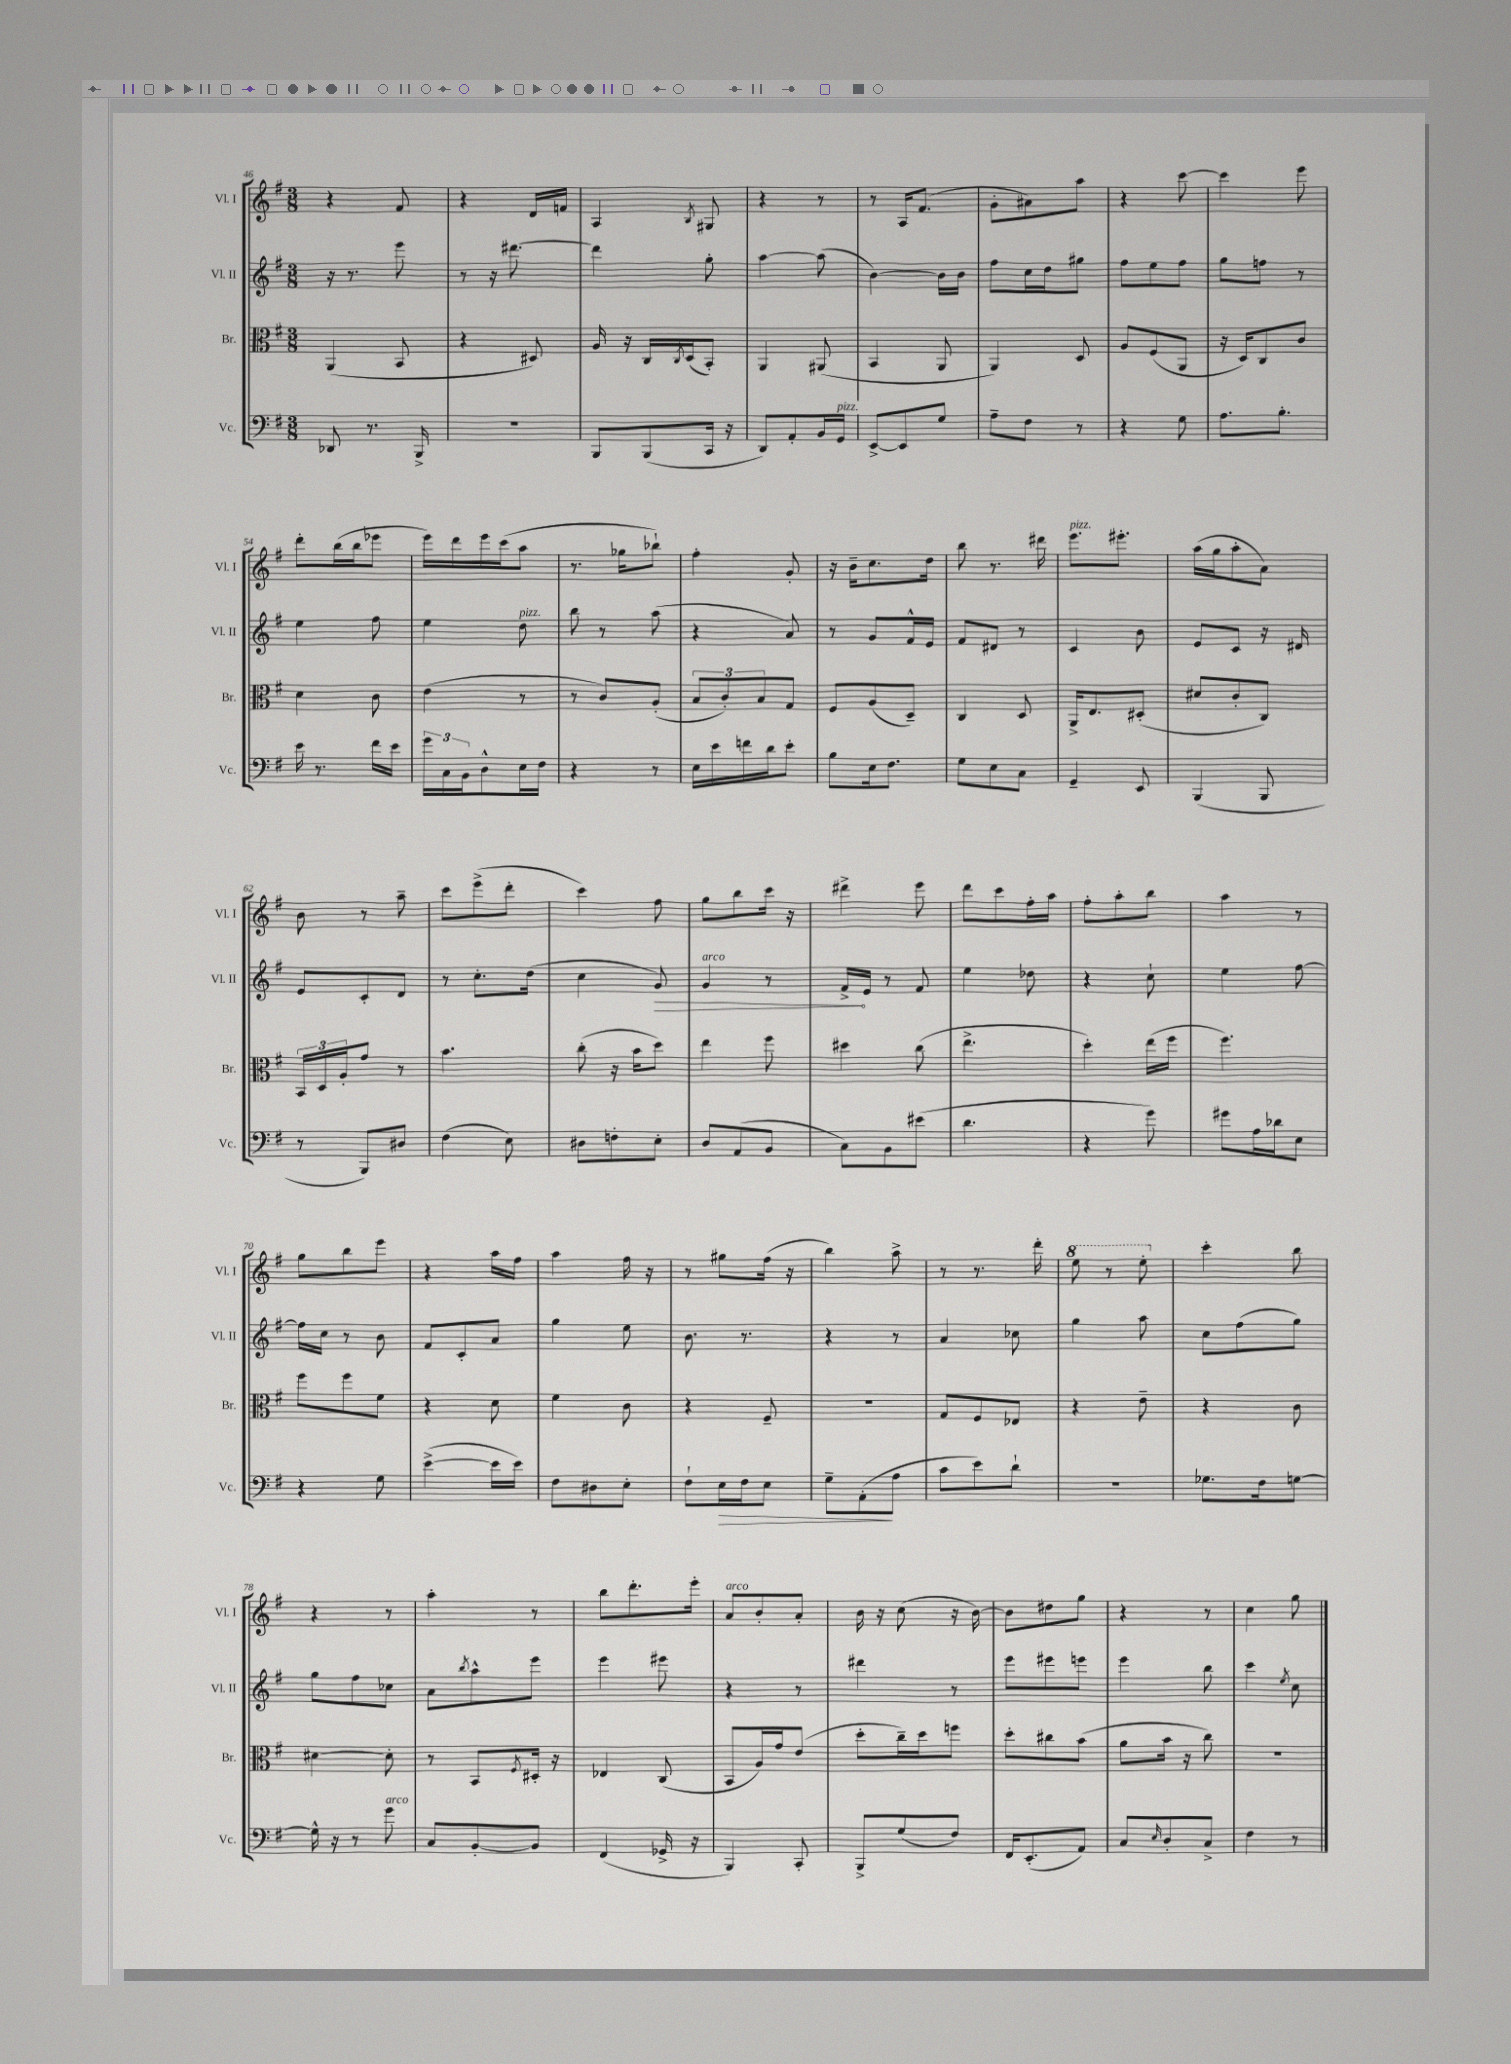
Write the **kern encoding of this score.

**kern	**dynam	**kern	**kern	**dynam	**kern
*part4	*part4	*part3	*part2	*part2	*part1
*staff4	*staff4	*staff3	*staff2	*staff2	*staff1
*I"Vc.	*	*I"Br.	*I"Vl. II	*	*I"Vl. I
*I'Vc.	*	*I'Br.	*I'Vl. II	*	*I'Vl. I
*clefF4	*	*clefC3	*clefG2	*	*clefG2
*k[f#]	*	*k[f#]	*k[f#]	*	*k[f#]
*M3/8	*	*M3/8	*M3/8	*	*M3/8
=46	=46	=46	=46	=46	=46
8DD-X/	.	(4AA/	16r	.	4r
.	.	.	8.r	.	.
8.r	.	.	.	.	.
.	.	8BB/	8eee\	.	8f#/
16BBB^/	.	.	.	.	.
=47	=47	=47	=47	=47	=47
4.r	.	4r	8r	.	4r
.	.	.	16r	.	.
.	.	.	[8.ddd#X\	.	.
.	.	8D#X/)	.	.	16d/LL
.	.	.	.	.	16fn/JJ
=48	=48	=48	=48	=48	=48
8BBB/L	.	16A/	4ddd#\]	.	4A/
.	.	16r	.	.	.
(8BBB/	.	16C/LL	.	.	.
.	.	8qC/	.	.	.
.	.	(16D/J	.	.	.
.	.	.	.	.	8qB/
16CC/Jk	.	8BB'/J)	8gg'\	.	8G#X/
16r	.	.	.	.	.
=49	=49	=49	=49	=49	=49
8DD/L)	.	4AA/	[4aa\	.	4r
8AA'/	.	.	.	.	.
16BB/L	.	(8AA#X/	(8aa\]	.	8r
!LO:TX:a:i:t=pizz.	!	!	!	!	!
16GG/JJ	.	.	.	.	.
=50	=50	=50	=50	=50	=50
[8EE^/L	.	4BB/	[4b\)	.	8r
8EE/]	.	.	.	.	16A/KL
.	.	.	.	.	(8.f#/J
8G/J	.	8AA/	16b\LL]	.	.
.	.	.	16b\JJ	.	.
=51	=51	=51	=51	=51	=51
8A~\L	.	4AA/)	8ff#\L	.	8g'\L
8F#\J	.	.	16cc\L	.	8a#X\)
.	.	.	16dd\J	.	.
8r	.	8D/	8gg#X\J	.	8aa\J
=52	=52	=52	=52	=52	=52
4r	.	8A/L	8ff#\L	.	4r
.	.	(8F#/	8ee\	.	.
8G\	.	8AA/J	8ff#\J	.	[8ccc\
=53	=53	=53	=53	=53	=53
8.A\L	.	16r	8gg\L	.	4ccc\]
.	.	16D/KL)	.	.	.
.	.	8C/	8ffn\J	.	.
8.B'\J	.	.	.	.	.
.	.	8c/J	8r	.	8eee\
!!LO:LB:g=z
=54	=54	=54	=54	=54	=54
16e\	.	4d\	4ee\	.	8ddd'\L
8.r	.	.	.	.	.
.	.	.	.	.	(16bb\L
.	.	.	.	.	16bb\J
16f#\LL	.	8c\	8ff#\	.	8eee-X\J
16e\JJ	.	.	.	.	.
=55	=55	=55	=55	=55	=55
24g\LL	.	(4e\	4ee\	.	16eee\LL)
24C\	.	.	.	.	.
.	.	.	.	.	16ddd\
24BB\J	.	.	.	.	.
8D^^\	.	.	.	.	16eee\
.	.	.	.	.	(16ccc\J
!	!	!	!LO:TX:a:i:t=pizz.	!	!
16E\L	.	8r	8dd\	.	8aa\J
16F#\JJ	.	.	.	.	.
=56	=56	=56	=56	=56	=56
4r	.	8r	8bb\	.	8.r
.	.	8c/L)	8r	.	.
.	.	.	.	.	16gg-X\KL
8r	.	(8A'/J	(8aa\	.	8bb-X`\J)
=57	=57	=57	=57	=57	=57
16E\LL	.	12B/L	4r	.	4ff#'\
16e\	.	.	.	.	.
.	.	12c'/)	.	.	.
16fn\	.	.	.	.	.
.	.	12B/	.	.	.
16d\J	.	.	.	.	.
8e'\J	.	8G/J	8a/)	.	8g'/
=58	=58	=58	=58	=58	=58
8B\L	.	8F#/L	8r	.	16r
.	.	.	.	.	16b~\KL
16E\k	.	(8A/	8g/L	.	8.cc\
8.F#\J	.	.	.	.	.
.	.	8D~/J)	16f#^^/L	.	.
.	.	.	16e/JJ	.	16dd\Jk
=59	=59	=59	=59	=59	=59
8G\L	.	4C/	8f#/L	.	8bb\
8E\	.	.	8d#X/J	.	8.r
8C\J	.	8D/	8r	.	.
.	.	.	.	.	16ddd#X\
=60	=60	=60	=60	=60	=60
!	!	!	!	!	!LO:TX:a:i:t=pizz.
4GG~/	.	16AA^/KL	4c/	.	8.eee\L
.	.	8.E/	.	.	.
.	.	.	.	.	8.eee#X'\J
8EE/	.	(8D#X'/J	8b\	.	.
=61	=61	=61	=61	=61	=61
(4BBB/	.	8d#X/L	8e/L	.	(16aa\LL
.	.	.	.	.	16gg\J
.	.	8c'/	8c/J	.	8aa'\
8BBB/	.	8C/J)	16r	.	8a\J)
.	.	.	16d#X/	.	.
!!LO:LB:g=z
=62	=62	=62	=62	=62	=62
8r	.	24BB/LL	8e/L	.	8b\
.	.	24D/	.	.	.
.	.	24A'/J	.	.	.
8BBB/L)	.	8g/J	8c'/	.	8r
8D#X/J	.	8r	8d/J	.	8aa~\
=63	=63	=63	=63	=63	=63
(4F#\	.	4.b\	8r	.	8ccc\L
.	.	.	8.cc'\L	.	(8eee^\
8E\)	.	.	.	.	8ddd'\J
.	.	.	(16dd\Jk	.	.
=64	=64	=64	=64	=64	=64
8D#X\L	.	(8cc'\	4cc\	.	4ccc\)
8Fn'\	.	16r	.	.	.
.	.	16b\KL	.	.	.
!	!	!	!	!LO:HP:b	!
8E'\J	.	8dd\J)	8g/)	>	8ff#\
=65	=65	=65	=65	=65	=65
!	!	!	!LO:TX:a:i:t=arco	!	!
8D/L	.	4ee\	4g/	.	8gg\L
(8AA/	.	.	.	.	8bb\
8BB/J	.	8ff#\	8r	.	16ccc\Jk
.	.	.	.	.	16r
=66	=66	=66	=66	=66	=66
8C\L)	.	4dd#X\	16f#^/LL	.	4ddd#X^\
.	.	.	16e/JJ	]	.
8BB\	.	.	8r	.	.
(8e#X\J	.	(8cc\	8f#/	.	8eee\
=67	=67	=67	=67	=67	=67
4.d\	.	4.ee^\	4ee\	.	8ddd\L
.	.	.	.	.	8ccc\
.	.	.	8dd-X\	.	16ff#'\L
.	.	.	.	.	16aa\JJ
=68	=68	=68	=68	=68	=68
4r	.	4dd'\)	4r	.	8ff#'\L
.	.	.	.	.	8aa'\
8g\)	.	(16ee\LL	8cc`\	.	8bb\J
.	.	16ff#\JJ	.	.	.
=69	=69	=69	=69	=69	=69
8g#X\L	.	4.ff#\)	4ee\	.	4aa\
16A\L	.	.	.	.	.
16d-X\J	.	.	.	.	.
8E\J	.	.	[8ff#\	.	8r
!!LO:LB:g=z
=70	=70	=70	=70	=70	=70
4r	.	8ff#\L	16ff#\LL]	.	8gg\L
.	.	.	16cc\JJ	.	.
.	.	8ff#\	8r	.	8bb\
8G\	.	8f#\J	8b\	.	8eee\J
=71	=71	=71	=71	=71	=71
([4e^\	.	4r	8f#/L	.	4r
.	.	.	8c'/	.	.
16e\LL]	.	8d\	8a/J	.	16aa\LL
16e\JJ)	.	.	.	.	16ff#\JJ
=72	=72	=72	=72	=72	=72
8F#\L	.	4f#\	4gg\	.	4aa\
8D#X\	.	.	.	.	.
8E'\J	.	8c\	8ee\	.	16ff#\
.	.	.	.	.	16r
=73	=73	=73	=73	=73	=73
8F#`\L	.	4r	8.b\	.	8r
!	!LO:HP:b	!	!	!	!
16E\L	>	.	.	.	8gg#X\L
16F#\J	.	.	8.r	.	.
8E\J	.	8F#~/	.	.	(16ff#\Jk
.	.	.	.	.	16r
=74	=74	=74	=74	=74	=74
8G~\L	.	4.r	4r	.	4bb\)
(8AA'\	.	.	.	.	.
8A\J	]	.	8r	.	8aa^\
=75	=75	=75	=75	=75	=75
8c\L	.	8G/L	4a/	.	8r
8e\)	.	8F#/	.	.	8.r
8d`\J	.	8E-X/J	8cc-X\	.	.
.	.	.	.	.	16ddd'\
=76	=76	=76	=76	=76	=76
*	*	*	*	*	*8va
4.r	.	4r	4gg\	.	8eee\
.	.	.	.	.	8r
.	.	8e~\	8aa\	.	8eee'\
=77	=77	=77	=77	=77	=77
*	*	*	*	*	*X8va
8.G-X\L	.	4r	8cc\L	.	4ccc'\
.	.	.	(8ff#\	.	.
16F#\k	.	.	.	.	.
[8Gn\J	.	8c\	8gg\J)	.	8bb\
!!LO:LB:g=z
=78	=78	=78	=78	=78	=78
16G^^\]	.	[4d#X\	8gg\L	.	4r
16r	.	.	.	.	.
8r	.	.	8ff#\	.	.
!LO:TX:a:i:t=arco	!	!	!	!	!
8g\	.	8d#'\]	8cc-X\J	.	8r
=79	=79	=79	=79	=79	=79
8C/L	.	8r	8a\L	.	4aa'\
.	.	.	8qbb/	.	.
[8BB'/	.	8BB/L	8aa^^\	.	.
.	.	8qF#/	.	.	.
8BB/J]	.	16D#X'/Jk	8eee\J	.	8r
.	.	16r	.	.	.
=80	=80	=80	=80	=80	=80
(4FF#/	.	4E-X/	4eee\	.	8bb\L
.	.	.	.	.	8.ddd'\
16GG-X^/	.	(8C/	8eee#X\	.	.
16r	.	.	.	.	16eee'\Jk
=81	=81	=81	=81	=81	=81
!	!	!	!	!	!LO:TX:a:i:t=arco
4BBB/)	.	8BB/L	4r	.	8a/L
.	.	16A/L)	.	.	8b'/
.	.	16g/J	.	.	.
8CC'/	.	(8e/J	8r	.	8a'/J
=82	=82	=82	=82	=82	=82
8BBB^/L	.	8dd'\L	4ddd#X\	.	16b\
.	.	.	.	.	16r
(8G/	.	16cc~\L)	.	.	(8cc\
.	.	16dd\J	.	.	.
8F#/J)	.	8ffn\J	8r	.	16r
.	.	.	.	.	[16b\)
=83	=83	=83	=83	=83	=83
16FF#/KL	.	8dd'\L	8eee\L	.	8b\L]
(8.EE'/	.	.	.	.	.
.	.	8cc#X\	8eee#X\	.	8dd#X\
8AA/J)	.	(8b\J	8eeen\J	.	8gg\J
=84	=84	=84	=84	=84	=84
8C/L	.	8a\L	4eee\	.	4r
16qqE/	.	.	.	.	.
8D'/	.	16b\Jk	.	.	.
.	.	16r	.	.	.
8C^/J	.	8cc\)	8bb\	.	8r
=85	=85	=85	=85	=85	=85
4F#\	.	4.r	4ccc\	.	4cc\
.	.	.	8qee/	.	.
8r	.	.	8cc\	.	8gg\
==	==	==	==	==	==
*-	*-	*-	*-	*-	*-
